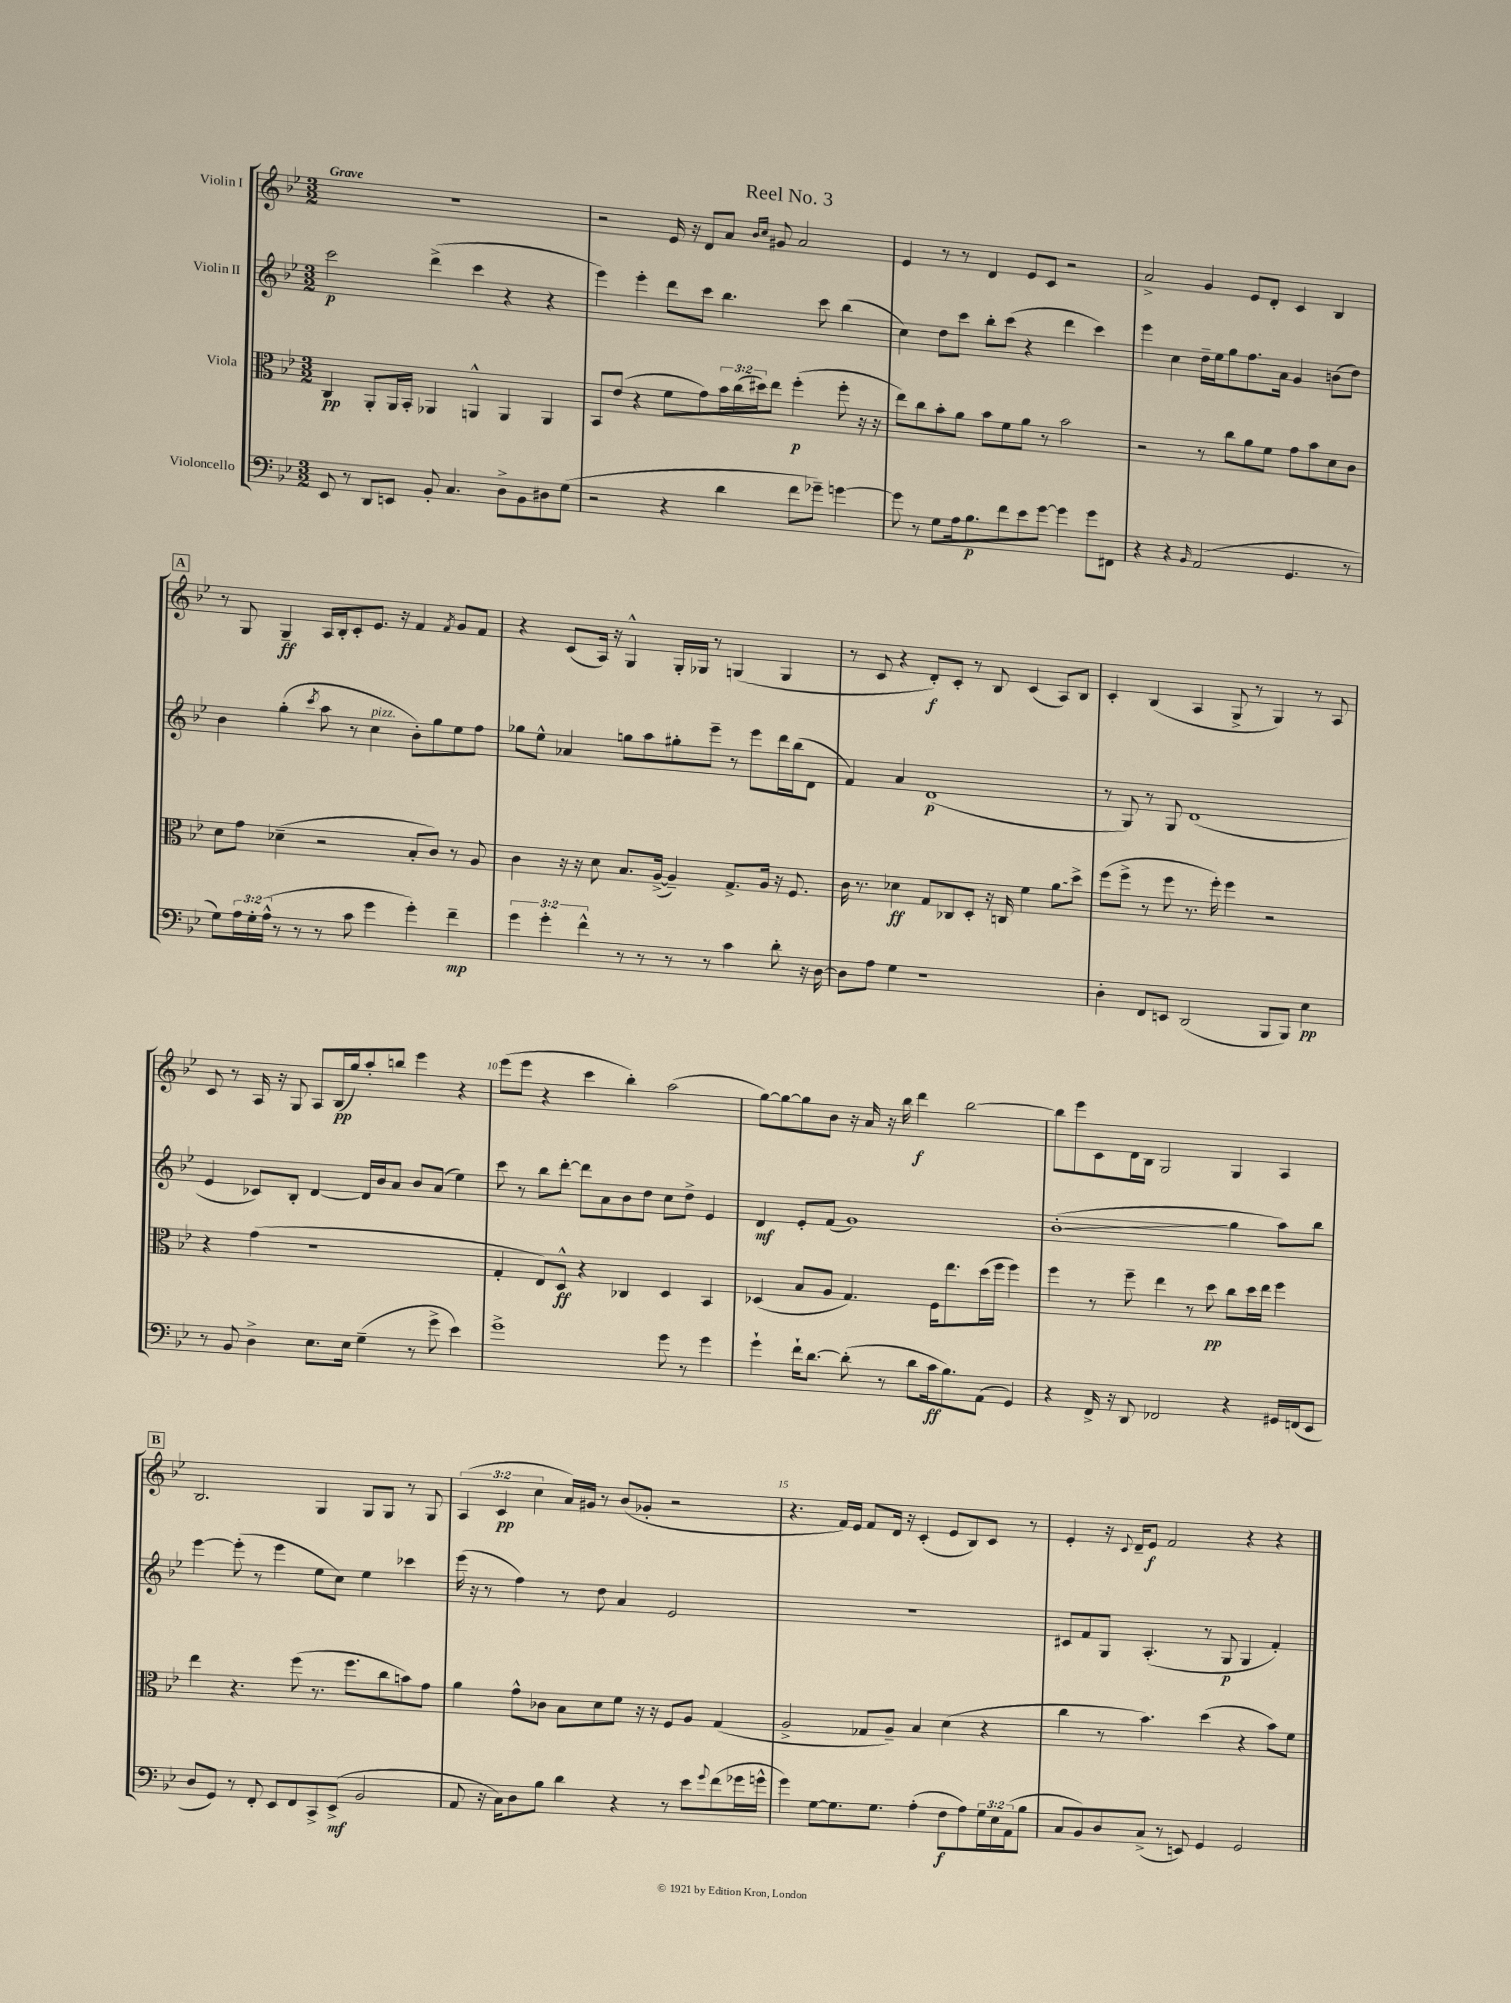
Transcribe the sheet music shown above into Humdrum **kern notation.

**kern	**kern	**kern	**kern
*staff4	*staff3	*staff2	*staff1
*clefF4	*clefC3	*clefG2	*clefG2
*k[b-e-]	*k[b-e-]	*k[b-e-]	*k[b-e-]
*M3/2	*M3/2	*M3/2	*M3/2
8EE-	4C	2ccc	1.r
8r	.	.	.
8DD	8AA'	.	.
8EE	16AA	.	.
.	16BB-'	.	.
8BB-'	4AA-	(4ddd^	.
4.C	.	.	.
.	4AA^^	4ccc	.
8D^	4AA	4r	.
8BB-	.	.	.
8D#	4AA	4r	.
(8G	.	.	.
=	=	=	=
2r	8BB-	4eee-)	2r
.	(8e-	.	.
.	4r	4eee-'	.
4r	8f	8ddd	16e-
.	.	.	16r
.	8g)	8ccc	8d
4d	24b-	4.bb-	8a
.	(24cc	.	.
.	24dd#)	.	.
.	.	.	16qqb-
.	.	.	16qqcc
.	8ee-	.	8g#
8f	(4ff'	.	2a
8g-~)	.	8ccc	.
[4g	8ff'	(4bb-	.
.	16r	.	.
.	16r	.	.
=	=	=	=
8g]	8ee-)	4cc)	4e-
8r	8cc	.	.
8G	8b-'	8dd	8r
16A	8a	8ccc	8r
8.B-	.	.	.
.	8b-	8bb-'	4d
8f	8f	(8ccc	.
8e-	8a	4r	8e-
[8g	8r	.	8c
4g]	2b-	4ddd	2r
8g	.	4ccc)	.
8FF#	.	.	.
=	=	=	=
4r	2r	4eee-	2a^
4r	.	4cc	.
16qqBB-	.	.	.
(2AA	8r	16dd~	4g
.	.	16ee-	.
.	8cc	8gg	.
.	8a	8.ff	8e-
.	8f	.	8d'
.	.	16a	.
4.GG	8g	4g	4c
.	8b-	.	.
.	8d	(8b	4B-
8r	8c	8dd)	.
=	=	=	=
8G)	8d	4b-	8r
24A	8g	.	8G
24G'	.	.	.
(24A^^	.	.	.
8r	(4d-~	(4gg'	4G~
8r	.	.	.
.	.	8qccc	.
8r	2r	8aa	16A
.	.	.	16B-'
8c	.	8r	8c'
4g	.	4cc	8.e-
.	.	.	16r
4g')	8B-'	8b-')	4f
.	8c)	8gg	.
.	.	.	8qf
4f~	8r	8ee-	8g
.	8A	8ff	8f
=	=	=	=
6g	4c	8gg-	4r
.	.	8ee-^^	.
6g'	.	.	.
.	16r	4a-	(8c
.	16r	.	.
6f^^	.	.	.
.	8d	.	16A)
.	.	.	16r
8r	8.B-	8gg	4G^^
8r	.	8aa	.
.	([16A^	.	.
8r	4A~])	8gg#'	16G'
.	.	.	16G-
8r	.	8eee-~	8r
4c	8.G^	8r	(4G
.	.	8eee-	.
.	16A	.	.
8d'	16r	16ddd	4G
.	8.F	(16bb-	.
16r	.	8d	.
[16D	.	.	.
=	=	=	=
8D]	16c	4f)	8r
.	8.r	.	.
8A	.	.	8c
4G	4d-	4a	4r
1r	8G	(1d	8d')
.	8C-	.	8c'
.	8D'	.	8r
.	16r	.	8B-
.	16C	.	.
.	4f	.	(4c
.	8a	.	8A)
.	8dd^	.	8B-
=	=	=	=
4D'	(8ff	8r	4c'
.	8ff^	8G)	.
8FF	8r	8r	(4B-
8EE	8ff	8G	.
(2DD	8.r	(1d	4A
.	16ff')	.	.
.	4ff	.	8G^
.	.	.	8r
8BBB-	2r	.	4G)
8BBB-)	.	.	.
4E-	.	.	8r
.	.	.	8A
=	=	=	=
8r	4r	4e-	8c
8BB-	.	.	8r
4D^	(4g	8c-)	16A
.	.	.	16r
.	.	8B-'	8G
8.E-	1r	[4d	8A
.	.	.	(16B-
16E-	.	.	16gg)
(4G~	.	16d]	8aa'
.	.	16b-	.
.	.	8a	8bb
8r	.	8b-	4eee-
8g^	.	(8a	.
4e-)	.	4ee-)	4r
=	=	=	=
1g^	4G'	8ccc	(8eee-
.	.	8r	8eee-
.	8E-)	8bb-	4r
.	8D^^	[8ddd'	.
.	4r	8ddd]	4ccc
.	.	8a	.
.	4C-	8b-	4bb-')
.	.	8dd	.
8g	4D	8cc	(2aa
8r	.	8dd^	.
4g	4BB-	4e-	.
=	=	=	=
4g`	(4D-	4d	[8gg)
.	.	.	8gg_
16f`	8B-	8e-'	8gg]
[8.d	.	.	.
.	8A	(8f	8b-
(8d']	4.G)	1g)	16r
.	.	.	16a
8r	.	.	16r
.	.	.	16bb-
8d	.	.	4ddd
16c	16F	.	.
8.B-)	8.ee-	.	.
.	.	.	[2bb-
(8AA	(16dd	.	.
.	16ff	.	.
4GG)	4ff)	.	.
=	=	=	=
4r	4ff	(1b-'	8bb-]
.	.	.	8eee-
16FF^	8r	.	8c
16r	.	.	.
8DD	8ff~	.	16d
.	.	.	16B-
2FF-	4ee-	.	2G
.	8r	.	.
.	8dd	.	.
4r	8cc	4gg	4G
.	16dd	.	.
.	16ee-	.	.
16GG#	4ff	8aa)	4A
(16FF	.	.	.
8EE-	.	8bb-	.
=	=	=	=
8D	4ee-	[4eee-	2.B-
8GG)	.	.	.
8r	4.r	(8eee-']	.
8FF'	.	8r	.
8EE-	.	4eee-	.
8FF	(8ff	.	.
8CC^	8.r	8ee-	4G
(8EE-^	.	8cc)	.
.	8.ff	.	.
2BB-	.	4ee-	8G
.	8cc	.	8G
.	8b)	4ccc-	8r
.	8g	.	8G
=	=	=	=
8AA	4a	(16eee-	(6A
.	.	16r	.
16r	.	8r	.
.	.	.	6c
16C)	.	.	.
8D	8g^^	4ff)	.
.	.	.	6cc
8B-	8c-	.	.
4d	8B-	8r	16a)
.	.	.	16g#
.	8d	8dd	8r
4r	8f	4a	(8b-
.	16r	.	8g-'
.	16r	.	.
8r	8F	2e-	2r
8e-	8A	.	.
8qqg	.	.	.
(8f	(4G	.	.
16g-	.	.	.
16g^^	.	.	.
=	=	=	=
4g)	2A^	1.r	4.r
[8G	.	.	.
8.G]	.	.	16f)
.	.	.	16e-
.	8G-	.	8f
8.G	.	.	.
.	8A~)	.	16d
.	.	.	16r
(4A'	4B-	.	(4c'
8F	(4d	.	8e-
8A)	.	.	8B-)
24G	4r	.	8c
24E-	.	.	.
(24AA	.	.	.
8B-	.	.	8r
=	=	=	=
8C	4cc	8c#	4e-'
8BB-)	.	8f	.
8D	8r	8G	16r
.	.	.	8qqc
.	.	.	16d~
(8C^	4.b-)	(4.A'	8e-
8r	.	.	2f
8EE)	.	.	.
4GG	(4dd	8r	.
.	.	8G	.
2GG	4r	4G	4r
.	8b-)	4f')	4r
.	8f	.	.
==	==	==	==
*-	*-	*-	*-
